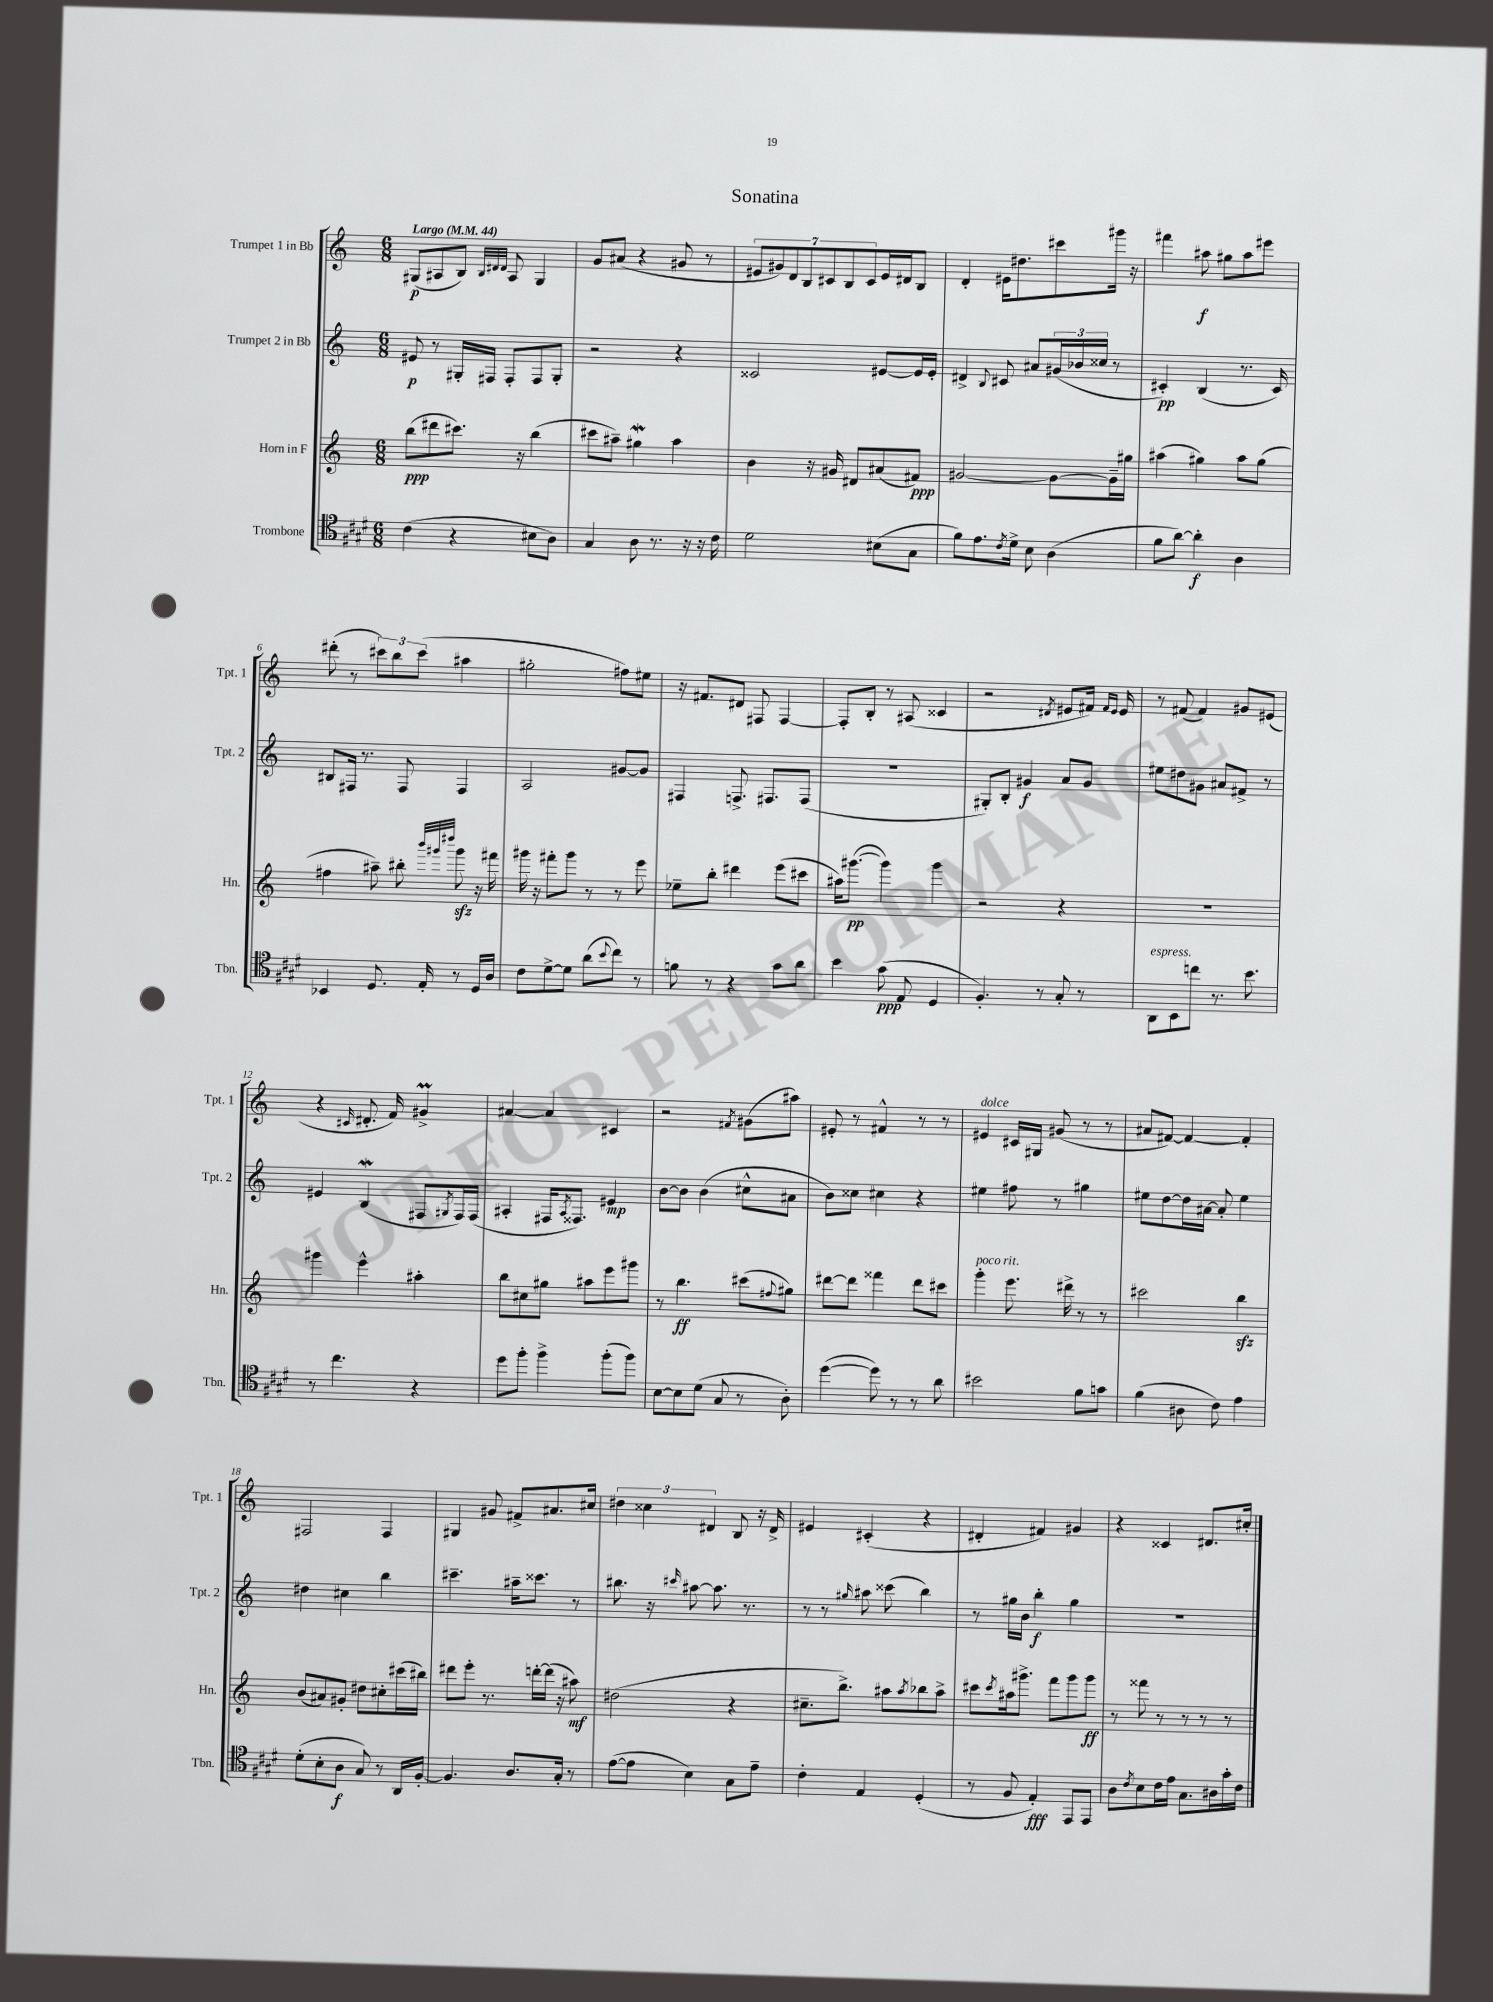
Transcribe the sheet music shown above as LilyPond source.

\header { title = "Sonatina" }
<<
\new StaffGroup <<
\new Staff = "s0" \with { instrumentName = "Trumpet 1 in Bb" shortInstrumentName = "Tpt. 1" } {
    \clef treble \key c \major \numericTimeSignature \time 6/8 \tempo "Largo" 4 = 44
    gis8\p( ais8 b8) \grace { b32 dis'32 dis'32 } ais8 gis4 |
    g'8 ais'8( r4 gis'8 r8 |
    \tuplet 7/4 { eis'8 gis'8) d'8 b8 cis'8 b8 cis'8 } eis'16 dis'16 b8 |
    d'4-. eis'16 dis''8. cis'''8 gis'''16 r16 |
    fis'''4 ais''8\f gis''8 ais''8 eis'''8 |
    dis'''8-.( r8 \tuplet 3/2 { cis'''8) b''8 cis'''8( } ais''4 |
    gis''2-. fis''8) eis''8 |
    r16 fis'8. dis'8 fis8 fis4~ |
    fis8-. b8-. r8 ais8( cisis'4 |
    r2 \acciaccatura { dis'8 } eis'8 fis'16) \grace { fis'16 eis'16 } eis'16 |
    r8 fis'8( fis'4) gis'8 eis'8( |
    r4 \grace { cis'16 } dis'8.-. f'16) gis'4->\prall |
    ais'4~ ais'4 cis'4 |
    r2 \acciaccatura { fis'8 } gis'8( ais''8) |
    eis'8-. r8 fis'4-^ r8 r8 |
    eis'4^\markup { \italic "dolce" } cis'16 gis16 gis'8( r8 r8 |
    ais'8 fis'8~) fis'4~ fis'4-. |
    fis2 fis4 |
    gis4 gis'8 fis'8-> ais'8. cis''16 |
    \tuplet 3/2 { dis''4 cisis''4 dis'4 } b8 r16 dis'16-> |
    eis'4 cis'4-.( r4 |
    dis'4-. fis'4) gis'4 |
    r4 cisis'4 dis'8. cis''16-. \bar "|." |
}
\new Staff = "s1" \with { instrumentName = "Trumpet 2 in Bb" shortInstrumentName = "Tpt. 2" } {
    \clef treble \key c \major \numericTimeSignature \time 6/8
    eis'8\p r8 gis16-. fis16 fis8-. fis8 gis8-. |
    r2 r4 |
    cisis'2 eis'8~ eis'16 eis'16-. |
    dis'4-> \appoggiatura { b8 } cis'8 ais'8 \tuplet 3/2 { gis'16( bes'16 cisis''16 } r8 |
    cis'4-.\pp) b4( r8. cis'16) |
    bis8 fis16 r8. fis8 fis4 |
    a2 gis'8~ gis'8 |
    fis4 f8.-> fis8. fis8( |
    R2. |
    gis8-.) b8-. gis'4\f a'8 gis'8 |
    eis''8 dis''8 gis'8 ais'8 fis'8-> r8 |
    eis'4 b4\mordent( fis8 \acciaccatura { gis8 } fis16) fis16( |
    ais4-. fis16 \acciaccatura { ais8 } fisis8.) eis'4\mp |
    b'8~ b'8 b'4( cis''8-^ ais'8 |
    b'8) cisis''8 cis''4 r4 |
    eis''4 fis''8 r8 gis''4 |
    eis''8 d''8~ d''16 ais'16~ ais'8-. eis''4 |
    dis''4 cis''4 b''4 |
    cis'''4.-- ais''16-- cisis'''8. r8 |
    bis''8. r16 \grace { cis'''16 } ais''8~ ais''8. r8. |
    r8 r8 \grace { gis''16 } ais''8 cisis'''8( b''4) |
    r8 gis''16 b'16 b''4-.\f gis''4 |
    R2. \bar "|." |
}
\new Staff = "s2" \with { instrumentName = "Horn in F" shortInstrumentName = "Hn." } {
    \clef treble \key c \major \numericTimeSignature \time 6/8
    b''8\ppp( dis'''8 cis'''8.) r16 b''4( |
    cis'''8 ais''8--) gis''4\mordent ais''4 |
    b'4 r16 gis'16 dis'8 ais'8( fis'8\ppp) |
    gis'2~ gis'8~ gis'16-- gis''16 |
    ais''4( gis''4) ais''8 gis''8( |
    fis''4 ais''8--) bis''8-. \grace { b'''32 gis'''32 dis''''32 } gis'''8\sfz r16 fis'''16 |
    gis'''16 r16 fis'''8-. gis'''8 r8 r8 e'''8 |
    ees''8-- b''8-. dis'''4 e'''8( cis'''8 |
    ais''16) gis'''8.~\pp( gis'''4) gis'''4 |
    r2 r4 |
    R2. |
    gis'''4 e'''4-^ ais''4-. |
    b''8 cis''8 gis''8 ais''8 e'''8 gis'''8 |
    r8 b''4.\ff cis'''8( \appoggiatura { fis''8 } gis''8) |
    dis'''8~ dis'''8 fisis'''4 dis'''8 cis'''8 |
    g'''4-.^\markup { \italic "poco rit." } e'''8. dis'''16-> r8 r8 |
    cis'''2 b''4\sfz |
    b'8( ais'8) gis'8-. dis''8 cis''8-. cis'''16( bis''16) |
    dis'''8 e'''8-. r8. d'''16~-. d'''16( r16 ais''8\mf) |
    dis''2( r4 |
    cis''8.-- b''8.->) ais''8 \acciaccatura { ais''8 } bes''8 ais''8-> |
    cis'''8 \acciaccatura { cis'''8 } ais''16 gis'''8.-> f'''8 gis'''8 gis'''8\ff |
    r8 fisis'''8 r8 r8 r8 r8 \bar "|." |
}
\new Staff = "s3" \with { instrumentName = "Trombone" shortInstrumentName = "Tbn." } {
    \clef tenor \key e \major \numericTimeSignature \time 6/8
    cis'4( r4 bis8 a8) |
    gis4 a8 r8. r16 r16 cis'16 |
    dis'2 bis8( gis8 |
    fis'8) e'8. \acciaccatura { cis'8 } dis'16-> b8 a4( |
    fis'8 a'8~) a'4-.\f a4 |
    bes,4 dis8. e16-. r8 dis16 a16 |
    cis'8 dis'8~-> dis'8 a'8( \appoggiatura { b'8 } cis''8) r8 |
    f'8 r8 r4 gis'8 a'8 |
    b'4 gis'8\ppp( e8 dis4 |
    fis4.-.) r8 gis8-. r8 |
    a,8^\markup { \italic "espress." } b,8 c''8 r8. b'8. |
    r8 cis''4. r4 |
    dis''8 fis''8-. fis''4-> fis''8-.( fis''8) |
    b8~ b8 dis'8( gis8 r8 a8-.) |
    dis''4~( dis''8) r8 r8 a'8 |
    bis'2 fis'8 g'8 |
    fis'4( ais8 cis'8) e'4 |
    dis'8-.( b8-. a8\f gis8) r8 a,16 fis16~-. |
    fis4. a8. gis16-. r8 |
    e'8~( e'8 b4) gis8 e'8-- |
    cis'4-. e4 dis4-.( |
    r8 fis8 e4-.\fff) e,8 e,8 |
    a8 \acciaccatura { cis'8 } b8 cis'16 e'16 gis8. ais16 gis'16-. cis'16 \bar "|." |
}
>>
>>
